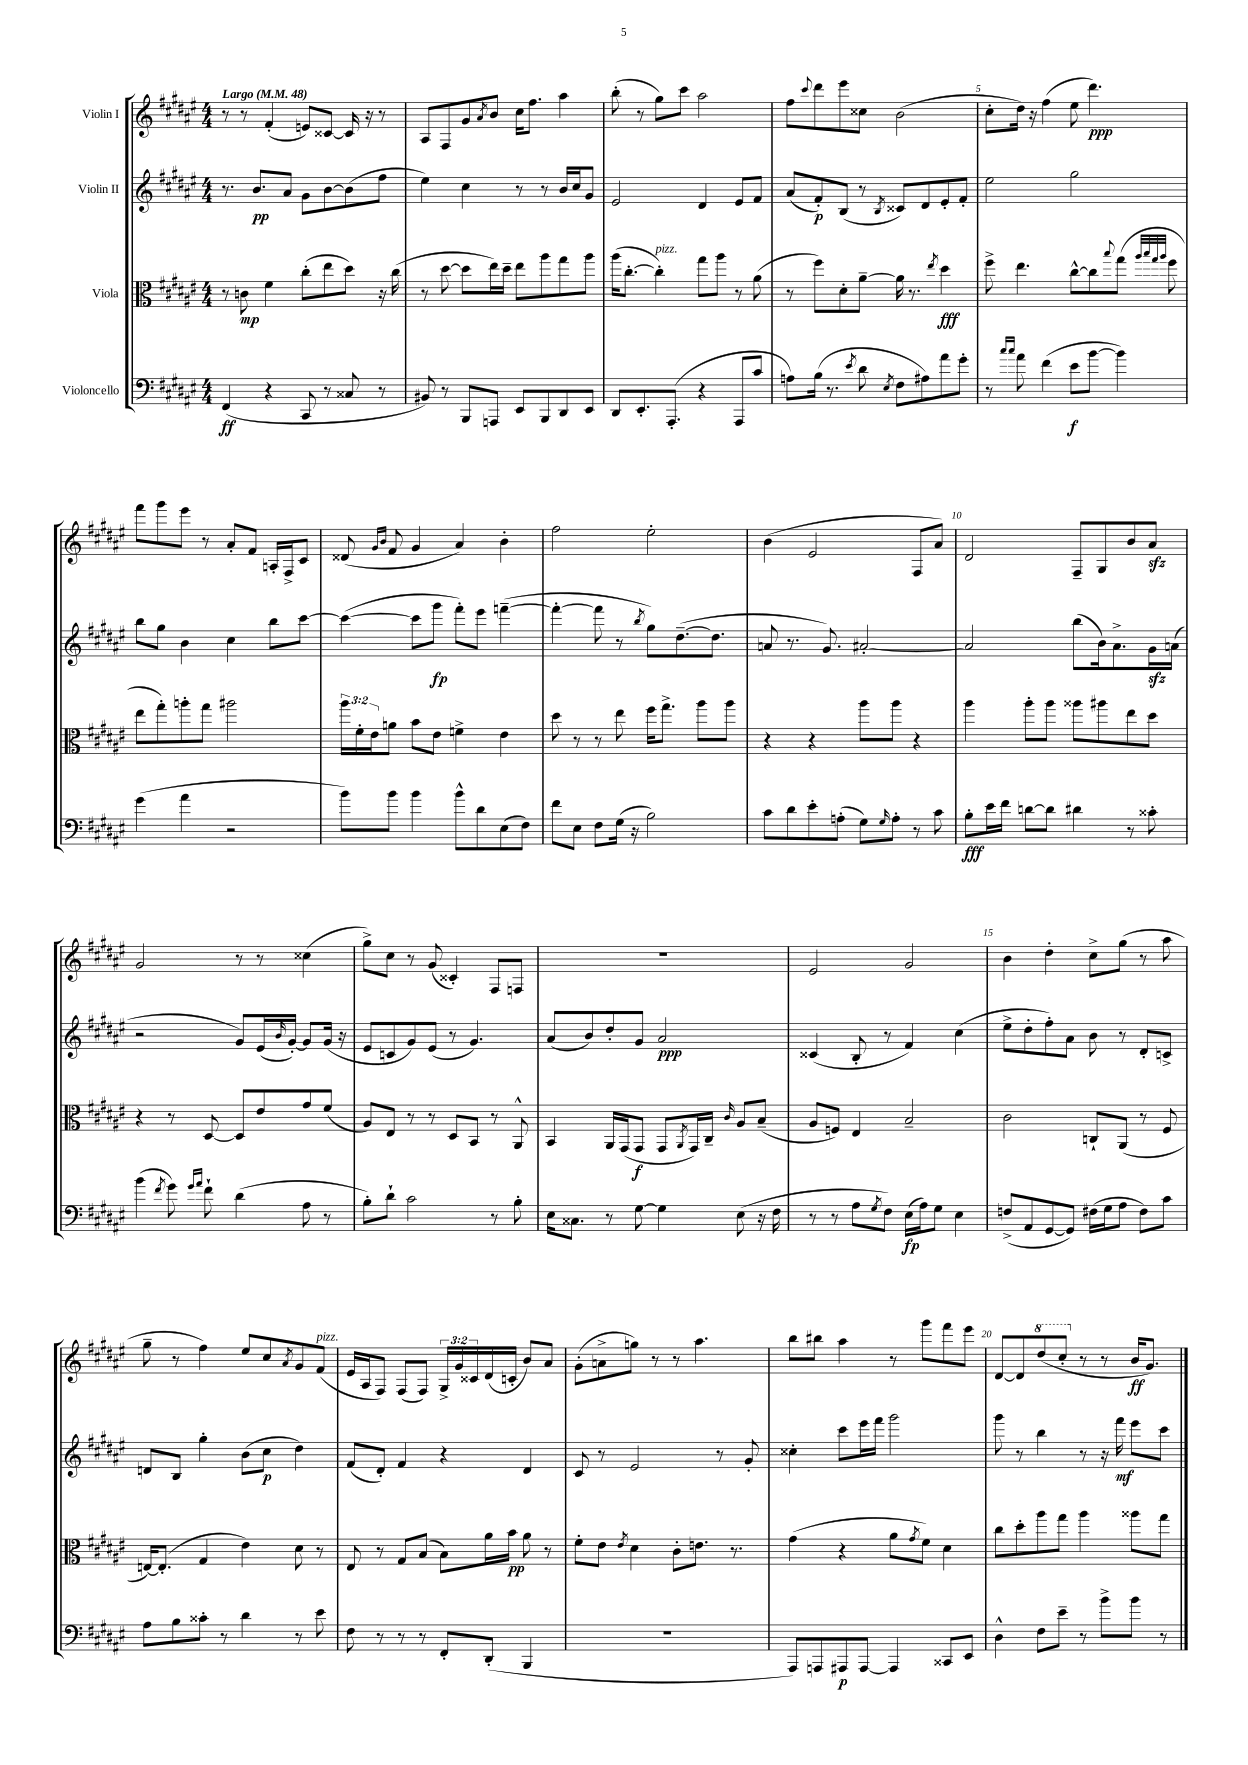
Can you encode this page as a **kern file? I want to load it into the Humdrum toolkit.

**kern	**dynam	**kern	**dynam	**kern	**dynam	**kern	**dynam
*part4	*part4	*part3	*part3	*part2	*part2	*part1	*part1
*staff4	*staff4	*staff3	*staff3	*staff2	*staff2	*staff1	*staff1
*I"Violoncello	*	*I"Viola	*	*I"Violin II	*	*I"Violin I	*
*clefF4	*	*clefC3	*	*clefG2	*	*clefG2	*
*k[f#c#g#d#a#e#]	*	*k[f#c#g#d#a#e#]	*	*k[f#c#g#d#a#e#]	*	*k[f#c#g#d#a#e#]	*
*M4/4	*	*M4/4	*	*M4/4	*	*M4/4	*
*MM48	*	*MM48	*	*MM48	*	*MM48	*
=1	=1	=1	=1	=1	=1	=1	=1
!	!	!	!	!	!	!LO:TX:a:B:t=Largo	!
(4FF#/	ff	8r	.	8.r	.	8r	.
.	.	8cn\	mp	.	.	8r	.
.	.	.	.	8.b/L	pp	.	.
4r	.	4f#\	.	.	.	(4f#'/	.
.	.	.	.	8a#/J	.	.	.
8CC#/	.	(8cc#'\L	.	8g#\L	.	8en/L)	.
8r	.	8ee#\	.	[8b\	.	[8c##X/J	.
8C##X/	.	8dd#\J)	.	(8b\]	.	16c##/]	.
.	.	.	.	.	.	16r	.
8r	.	16r	.	8ff#\J	.	8r	.
.	.	(16cc#\	.	.	.	.	.
=2	=2	=2	=2	=2	=2	=2	=2
8BB#X/)	.	8r	.	4ee#\)	.	8A#/L	.
8r	.	[8dd#\	.	.	.	8F#/	.
8BBB/L	.	8dd#\L]	.	4cc#\	.	8g#/	.
.	.	.	.	.	.	8qa#/	.
8AAAn/J	.	16ee#\L)	.	.	.	8b/J	.
.	.	16dd#~\JJ	.	.	.	.	.
8EE#/L	.	8ee#\L	.	8r	.	16cc#\KL	.
.	.	.	.	.	.	8.ff#\J	.
8BBB/	.	8aa#\	.	8r	.	.	.
8DD#/	.	8gg#\	.	16b/LL	.	4aa#\	.
.	.	.	.	16cc#/J	.	.	.
8EE#/J	.	8aa#\J	.	8g#/J	.	.	.
=3	=3	=3	=3	=3	=3	=3	=3
8DD#/L	.	(16aa#\KL	.	2e#/	.	(8bb'\	.
.	.	[8.cc#'\J	.	.	.	.	.
8.EE#'/	.	.	.	.	.	8r	.
!	!	!LO:TX:a:i:t=pizz.	!	!	!	!	!
.	.	4cc#'\])	.	.	.	8gg#\L)	.
(8.AAA#'/J	.	.	.	.	.	.	.
.	.	.	.	.	.	8ccc#\J	.
4r	.	8gg#\L	.	4d#/	.	2aa#\	.
.	.	8aa#\J	.	.	.	.	.
8AAA#/L	.	8r	.	8e#/L	.	.	.
8c#/J	.	(8a#\	.	8f#/J	.	.	.
=4	=4	=4	=4	=4	=4	=4	=4
8An\L)	.	8r	.	(8a#/L	.	8ff#\L	.
.	.	.	.	.	.	8qqccc#/	.
(16B\Jk	.	8ff#\L)	.	8f#'/)	p	8ddd#\	.
8.r	.	.	.	.	.	.	.
.	.	8d#'\	.	(8B/J	.	8eee#\	.
8qe#/	.	.	.	.	.	.	.
8d#\	.	[8a#~\J	.	8r	.	8cc##X\J	.
8qE#/	.	.	.	8qB/	.	.	.
8F#\L	.	16a#\]	.	8c##X/L)	.	(2b\	.
.	.	8.r	.	.	.	.	.
8A#X\)	.	.	.	8d#/	.	.	.
.	.	8qee#/	.	.	.	.	.
8a#\	.	4dd#\	fff	8e#'/	.	.	.
8g#'\J	.	.	.	8f#'/J	.	.	.
=5	=5	=5	=5	=5	=5	=5	=5
8r	.	8ff#^\	.	2ee#\	.	8cc#'\L	.
16qqcc#/LL	.	.	.	.	.	.	.
16qqcc#/JJ	.	.	.	.	.	.	.
8a#\	.	4.ee#\	.	.	.	16dd#\Jk)	.
.	.	.	.	.	.	16r	.
(4f#\	.	.	.	.	.	(4ff#\	.
8e#\L	f	[8cc#^^\L	.	2gg#\	.	8ee#\	.
[8b\J	.	8cc#\]	.	.	.	4.ddd#\)	ppp
.	.	8qqbb/	.	.	.	.	.
4b\])	.	(8gg#\J	.	.	.	.	.
.	.	32qqaa#/LLL	.	.	.	.	.
.	.	32qqbb/	.	.	.	.	.
.	.	32qqgg#/	.	.	.	.	.
.	.	32qqaa#/JJJ	.	.	.	.	.
.	.	8ff#\	.	.	.	.	.
!!LO:LB:g=z
=6	=6	=6	=6	=6	=6	=6	=6
(4g#\	.	8ee#\L	.	8bb\L	.	8fff#\L	.
.	.	8gg#'\)	.	8gg#\J	.	8ggg#\	.
4a#\	.	8aan'\	.	4b\	.	8eee#\J	.
.	.	8gg#\J	.	.	.	8r	.
2r	.	2aa#X\	.	4cc#\	.	8a#'/L	.
.	.	.	.	.	.	8f#/J	.
.	.	.	.	8bb\L	.	16An'/LL	.
.	.	.	.	.	.	16F#^/J	.
.	.	.	.	[8ccc#\J	.	8c#/J	.
=7	=7	=7	=7	=7	=7	=7	=7
8b\L)	.	24aa#\LL	.	(4ccc#\_	.	(8d##X/	.
.	.	24f#'\	.	.	.	.	.
.	.	24e#\J	.	.	.	.	.
.	.	.	.	.	.	16qqg#/LL	.
.	.	.	.	.	.	16qqb/JJ	.
8b\J	.	8an\J	.	.	.	8f#/	.
4b\	.	8b\L	.	8ccc#\L]	.	4g#/	.
.	.	8e#\J	.	8ggg#\J	fp	.	.
8b^^\L	.	4fn^\	.	8fff#'\L)	.	4a#/)	.
8d#\	.	.	.	8eee#\J	.	.	.
(8E#\	.	4e#\	.	([4fffn~\	.	4b'\	.
8F#\J)	.	.	.	.	.	.	.
=8	=8	=8	=8	=8	=8	=8	=8
8f#\L	.	8dd#\	.	4fff'\_	.	2ff#\	.
8E#\J	.	8r	.	.	.	.	.
8F#\L	.	8r	.	8fff\]	.	.	.
(16G#\Jk	.	8ee#\	.	8r	.	.	.
16r	.	.	.	.	.	.	.
.	.	.	.	8qbb/	.	.	.
2B\)	.	16ff#\KL	.	8gg#\L)	.	2ee#'\	.
.	.	8.gg#^\J	.	.	.	.	.
.	.	.	.	([8.dd#~\	.	.	.
.	.	8aa#\L	.	.	.	.	.
.	.	.	.	8.dd#\J]	.	.	.
.	.	8aa#\J	.	.	.	.	.
=9	=9	=9	=9	=9	=9	=9	=9
8c#\L	.	4r	.	8an/	.	(4b\	.
8d#\	.	.	.	8.r	.	.	.
8e#'\	.	4r	.	.	.	2e#/	.
.	.	.	.	8.g#/)	.	.	.
(8An'\J	.	.	.	.	.	.	.
8G#\L)	.	8aa#\L	.	[2a#X'/	.	.	.
16qqG#/	.	.	.	.	.	.	.
8A'\J	.	8aa#\J	.	.	.	.	.
8r	.	4r	.	.	.	8F#/L	.
8c#\	.	.	.	.	.	8a#/J)	.
=10	=10	=10	=10	=10	=10	=10	=10
8B'\L	fff	4aa#\	.	2a#/]	.	2d#/	.
16e#\L	.	.	.	.	.	.	.
16f#\JJ	.	.	.	.	.	.	.
[8dn\L	.	8aa#'\L	.	.	.	.	.
8d\J]	.	8aa#\J	.	.	.	.	.
4d#X\	.	8aa##X\L	.	(8bb\L	.	8F#~/L	.
.	.	8aa#X\	.	16b\k)	.	8G#/	.
.	.	.	.	8.a#^\	.	.	.
8r	.	8ee#\	.	.	.	8b/	.
8c##X'\	.	8dd#\J	.	16g#zz\L	.	8a#zz/J	.
.	.	.	.	(16an\JJ	.	.	.
!!LO:LB:g=z
=11	=11	=11	=11	=11	=11	=11	=11
(4b\	.	4r	.	2r	.	2g#/	.
8qf#/	.	.	.	.	.	.	.
8g#\)	.	8r	.	.	.	.	.
16qqg#/LL	.	.	.	.	.	.	.
16qqa#/JJ	.	.	.	.	.	.	.
8f#`\	.	[8D#/	.	.	.	.	.
(4d#\	.	8D#/L]	.	8g#/L)	.	8r	.
.	.	8e#/	.	(16e#/L	.	8r	.
.	.	.	.	16qqb/	.	.	.
.	.	.	.	[16g#'/JJ)	.	.	.
8A#\	.	8g#/	.	8g#/L]	.	(4cc##X\	.
8r	.	(8f#/J	.	(16g#/Jk	.	.	.
.	.	.	.	16r	.	.	.
=12	=12	=12	=12	=12	=12	=12	=12
8B'\L)	.	8A#/L)	.	8e#/L	.	8gg#^\L)	.
8d#`\J	.	8E#/J	.	8cn/	.	8cc#\J	.
2c#\	.	8r	.	8g#/)	.	8r	.
.	.	8r	.	(8e#/J	.	(8g#/	.
.	.	8D#/L	.	8r	.	4c##X'/)	.
.	.	8BB/J	.	4.g#/)	.	.	.
8r	.	8r	.	.	.	8F#/L	.
8B'\	.	8AA#^^/	.	.	.	8Fn/J	.
=13	=13	=13	=13	=13	=13	=13	=13
16E#\KL	.	4BB/	.	(8a#/L	.	1r	.
8.C##X\J	.	.	.	.	.	.	.
.	.	.	.	8b/)	.	.	.
8r	.	16AA#/LL	.	8dd#'/	.	.	.
.	.	(16GG#/J	.	.	.	.	.
[8G#\	.	8GG#/J	f	8g#/J	.	.	.
4G#\]	.	8GG#/L	.	2a#/	ppp	.	.
.	.	8qAA#/	.	.	.	.	.
.	.	16GG#/L)	.	.	.	.	.
.	.	16C#~/JJ	.	.	.	.	.
.	.	16qqc#/	.	.	.	.	.
(8E#\	.	8A#/L	.	.	.	.	.
16r	.	(8B~/J	.	.	.	.	.
16F#\	.	.	.	.	.	.	.
=14	=14	=14	=14	=14	=14	=14	=14
8r	.	8A#/L	.	(4c##X/	.	2e#/	.
8r	.	8Fn/J)	.	.	.	.	.
8A#\L	.	4E#/	.	8B'/	.	.	.
8qG#/	.	.	.	.	.	.	.
8F#\J)	.	.	.	8r	.	.	.
(16E#\LL	fp	2B~/	.	4f#/)	.	2g#/	.
16A#\J)	.	.	.	.	.	.	.
8G#\J	.	.	.	.	.	.	.
4E#\	.	.	.	(4cc#\	.	.	.
=15	=15	=15	=15	=15	=15	=15	=15
(8Fn^/L	.	2c#\	.	8ee#^\L	.	4b\	.
8AA#/	.	.	.	8dd#'\	.	.	.
[8GG#/	.	.	.	8ff#'\)	.	4dd#'\	.
8GG#/J])	.	.	.	8a#\J	.	.	.
(16F#X\LL	.	8Cn`/L	.	8b\	.	8cc#^\L	.
16G#\J	.	.	.	.	.	.	.
8A#\J	.	(8AA#/J	.	8r	.	(8gg#\J	.
8F#\L)	.	8r	.	8d#'/L	.	8r	.
8c#\J	.	8F#/	.	8cn^/J	.	8aa#\	.
!!LO:LB:g=z
=16	=16	=16	=16	=16	=16	=16	=16
8A#\L	.	[16En/KL)	.	8dn/L	.	8gg#~\	.
.	.	(8.E'/J]	.	.	.	.	.
8B\	.	.	.	8B/J	.	8r	.
8c##X'\J	.	4G#/	.	4gg#'\	.	4ff#\)	.
8r	.	.	.	.	.	.	.
4d#\	.	4e#\)	.	(8b\L	.	8ee#/L	.
.	.	.	.	8cc#\J	p	8cc#/	.
.	.	.	.	.	.	8qa#/	.
8r	.	8d#\	.	4dd#\)	.	8g#/	.
!	!	!	!	!	!	!LO:TX:a:i:t=pizz.	!
8e#\	.	8r	.	.	.	(8f#/J	.
=17	=17	=17	=17	=17	=17	=17	=17
8F#\	.	8E#/	.	(8f#/L	.	16e#/LL	.
.	.	.	.	.	.	16A#/J	.
8r	.	8r	.	8d#'/J)	.	8F#/J)	.
8r	.	8G#/L	.	4f#/	.	(8F#/L	.
8r	.	(8B/J	.	.	.	8F#/J)	.
8FF#'/L	.	8B\L)	.	4r	.	24G#^/LL	.
.	.	.	.	.	.	24g#/	.
.	.	.	.	.	.	24c##X/	.
(8DD#'/J	.	16a#\L	.	.	.	(16d#/	.
.	.	16b\JJ	pp	.	.	16cn'/JJ	.
4BBB/	.	8a#\	.	4d#/	.	8b/L)	.
.	.	8r	.	.	.	8a#/J	.
=18	=18	=18	=18	=18	=18	=18	=18
1r	.	8f#'\L	.	8c#/	.	(8g#'\L	.
.	.	8e#\J	.	8r	.	8an^\	.
.	.	8qe#/	.	.	.	.	.
.	.	4d#\	.	2e#/	.	8ggn\J)	.
.	.	.	.	.	.	8r	.
.	.	8c#'\L	.	.	.	8r	.
.	.	8.en\J	.	.	.	4.aa#\	.
.	.	.	.	8r	.	.	.
.	.	8.r	.	.	.	.	.
.	.	.	.	8g#'/	.	.	.
=19	=19	=19	=19	=19	=19	=19	=19
8AAA#/L)	.	(4g#\	.	4cc##X'\	.	8bb\L	.
8AAAn/	.	.	.	.	.	8bb#X\J	.
8AAA#X/	p	4r	.	8ccc#\L	.	4aa#\	.
[8AAA#/J	.	.	.	16eee#\L	.	.	.
.	.	.	.	16fff#\JJ	.	.	.
4AAA#/]	.	8a#\L	.	2ggg#\	.	8r	.
.	.	8qg#/	.	.	.	.	.
.	.	8f#\J)	.	.	.	8ggg#\L	.
8CC##X/L	.	4d#\	.	.	.	8fff#\	.
8EE#/J	.	.	.	.	.	8eee#\J	.
=20	=20	=20	=20	=20	=20	=20	=20
4D#^^\	.	8cc#\L	.	8ggg#\	.	[8d#/L	.
.	.	8dd#'\	.	8r	.	8d#/]	.
*	*	*	*	*	*	*8va	*
8F#\L	.	8aa#\	.	4bb\	.	(8ddd#/	.
8e#~\J	.	8gg#\J	.	.	.	8ccc#'/J	.
*	*	*	*	*	*	*X8va	*
8r	.	4aa#\	.	8r	.	8r	.
8b^\L	.	.	.	16r	.	8r	.
.	.	.	.	16fff#\	mf	.	.
8b\J	.	8aa##X\L	.	8eee#\L	.	16b/KL	ff
.	.	.	.	.	.	8.g#/J)	.
8r	.	8gg#\J	.	8ccc#\J	.	.	.
==	==	==	==	==	==	==	==
*-	*-	*-	*-	*-	*-	*-	*-
